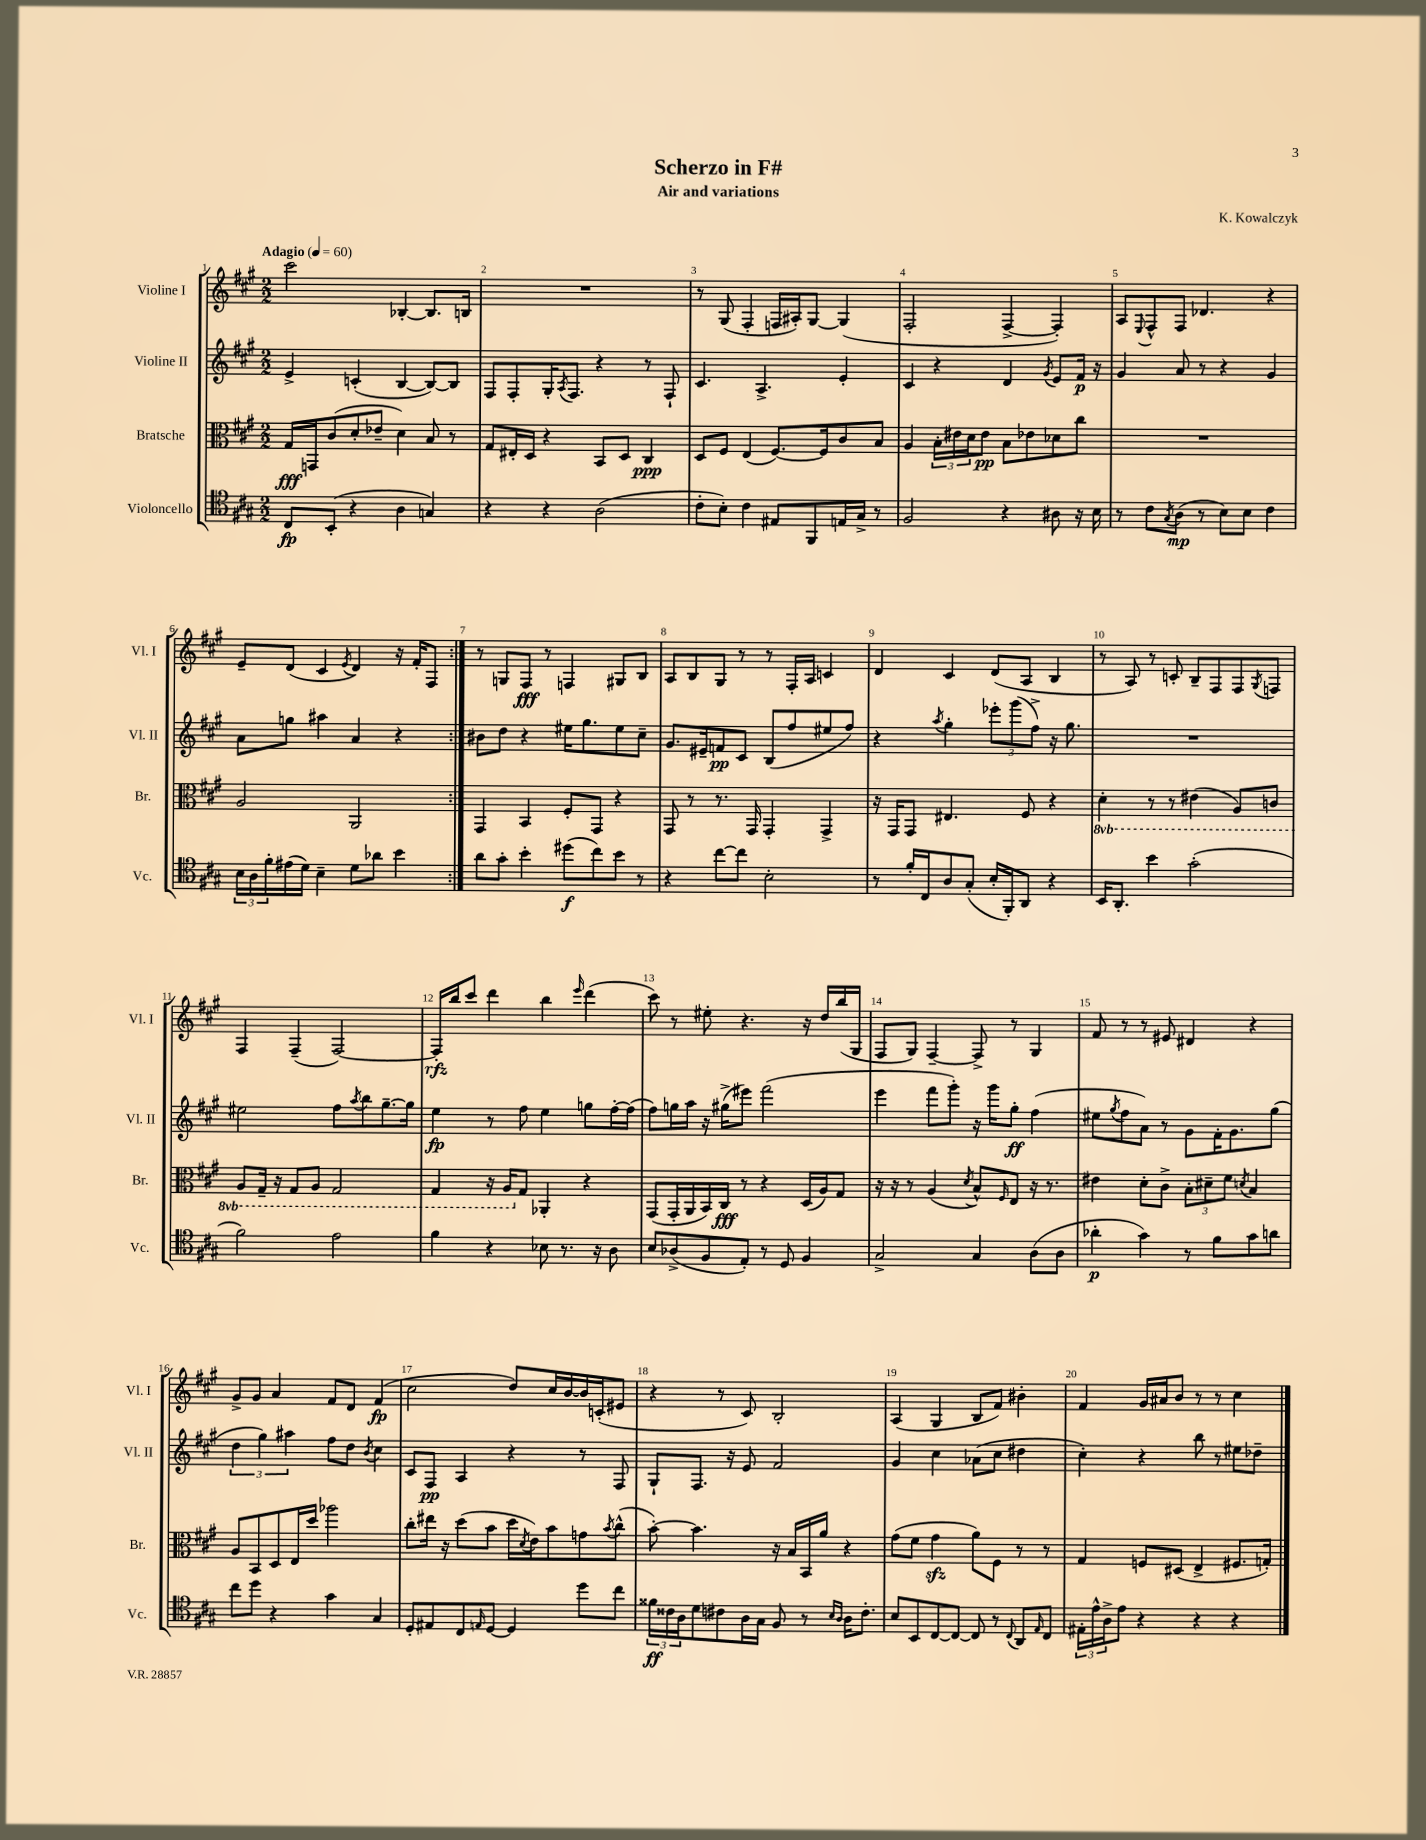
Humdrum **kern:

**kern	**kern	**kern	**kern
*staff4	*staff3	*staff2	*staff1
*clefC4	*clefC3	*clefG2	*clefG2
*k[f#c#g#]	*k[f#c#g#]	*k[f#c#g#]	*k[f#c#g#]
*M2/2	*M2/2	*M2/2	*M2/2
*MM60	*MM60	*MM60	*MM60
8C#/L	16G#/LL	4e^/	2ccc#\
.	16GG/J	.	.
(8BB'/J	(8c#/	.	.
4r	8d'/	(4c'/	.
.	8e-~/J	.	.
4A\	4d\)	[4B/	[4B-'/
4G/)	8B/	8B/_L)	8.B-/]L
.	8r	8B/]J	.
.	.	.	16B/Jk
=	=	=	=
4r	8G#/L	8F#/L	1r
.	16E#'/L	8F#'/	.
.	16D/JJ	.	.
4r	4r	16G#'/K	.
.	.	8qA/	.
.	.	8.F#/J	.
(2A\	8BB/L	4r	.
.	8D/J	.	.
.	4C#/	8r	.
.	.	8F#`/	.
=	=	=	=
8c#'\L	8D/L	4.c#/	8r
8B'\J)	8F#/J	.	(8G#/
4c#\	(4E/	.	4F#'/
.	.	4.A^/	.
8E#/L	[8.F#/L)	.	16F/LL
.	.	.	16A#'/J)
8FF#/	.	.	[8G#/J
.	16F#/]k	.	.
16E/L	8c#/	4e'/	(4G#/]
16G#^/JJ	.	.	.
8r	8B/J	.	.
=	=	=	=
2F#/	4A/	4c#/	2F#'/
.	24B'\LL	4r	.
.	24e#\	.	.
.	24d\J	.	.
.	8e#\J	.	.
4r	8B\L	4d/	[4F#^/
.	8e-\	.	.
.	.	8qg#/	.
8A#\	8d-\	8e/L	4F#'/])
16r	8cc#\J	16f#/Jk	.
16B\	.	16r	.
=	=	=	=
8r	1r	4g#/	8A/L
.	.	.	8qqE/
8c#\L	.	.	8F#^^/
8qG#/	.	.	.
(8A\J	.	8a/	8F#/J
8r	.	8r	4.d-/
8B\L)	.	4r	.
8B\J	.	.	.
4c#\	.	4g#/	4r
=	=	=	=
24B\LL	2A/	8a\L	8e~/L
24A\	.	.	.
24f#'\	.	.	.
(16e#\	.	8gg\J	(8d/J
16d\JJ)	.	.	.
4B~\	.	4aa#\	4c#/
.	.	.	8qe/
8d\L	2AA/	4a/	4d/)
8a-\J	.	.	.
4b\	.	4r	16r
.	.	.	16f#'/LK
.	.	.	8F#/J
=:|!	=:|!	=:|!	=:|!
8a\L	4GG#/	8b#\L	8r
8g#'\J	.	8dd\J	8G/L
4b'\	4BB/	4r	8F#/J
.	.	.	8r
(8dd#\L	8F#'/L	16ee#\LK	4F/
.	.	8.gg#\	.
8cc#\)	8GG#/J	.	.
8b\J	4r	8ee#\	8G#/L
8r	.	8cc#~\J	8B/J
=	=	=	=
4r	8GG#/	8.g#/L	8A/L
.	8r	.	8B/
.	.	16e#~/k	.
[8cc#\L	8.r	8f/	8G#/J
8cc#\]J	.	8c#/J	8r
.	16GG#/	.	.
2B'\	4GG#'/	(8B/L	8r
.	.	8ff#/	16F#'/LL
.	.	.	16A/JJ
.	4GG#^/	8ee#/	4c/
.	.	8ff#/J)	.
=	=	=	=
8r	16r	4r	4d/
.	16GG#/LK	.	.
16f#'/LL	8GG#/J	.	.
16C#/J	.	.	.
.	.	8qaa/	.
8A/	4.E#/	4gg#'\	4c#/
(8G#'/J	.	.	.
16B'/LL	.	12eee-'\L	(8d/L
16FF#'/J)	.	.	.
.	.	(12ggg#\	.
8AA/J	8F#/	.	8A/J
.	.	12ff#^\J)	.
4r	4r	16r	4B/
.	.	8.gg#\	.
=	=	=	=
16BB/LK	4D'\	1r	8r
8.AA'/J	.	.	.
.	.	.	8A/)
4b\	8r	.	8r
.	8r	.	8c'/
(2g#'\	(4E#\	.	8B~/L
.	.	.	8F#/
.	8AA/L)	.	8F#/
.	.	.	8qG#/
.	8C/J	.	8F/J
=	=	=	=
2f#\)	8AA/L	2ee#\	4F#/
.	16GG#~/Jk	.	.
.	16r	.	.
.	8GG#/L	.	(4F#~/
.	8AA/J	.	.
2e\	2GG#/	8ff#\L	[2F#/)
.	.	8qaa/	.
.	.	8bb\	.
.	.	[8.gg#~\	.
.	.	16gg#\]Jk	.
=	=	=	=
4f#\	4GG#/	4ee\	16F#'/]LL
.	.	.	16bb/J
.	.	.	8ccc#/J
4r	16r	8r	4ddd\
.	16AA/LK	.	.
.	8G#/J	8ff#\	.
8B-\	4AA-'/	4ee\	4bb\
8.r	.	.	.
.	.	.	16qqeee/
.	4r	8gg\L	(4ddd\
16r	.	.	.
8A\	.	[16ff#'\L	.
.	.	(16ff#\]JJ	.
=	=	=	=
8B/L	(8GG#/L	8ff#\L)	8ccc#\)
(8A-^/	16GG#'/L	16gg\L	8r
.	16AA/	16aa\JJ	.
8F#/	16BB/)	16r	8ee#'\
.	16C#/JJ	(16gg#^\LK	.
8E'/J)	8r	8eee#\J)	4.r
8r	4r	(2fff#\	.
8D/	.	.	.
4F#/	(16D/LL	.	16r
.	16A/J)	.	16dd/LL
.	8G#/J	.	(16bb/
.	.	.	16G#/JJ
=	=	=	=
2G#^/	16r	4eee\	8F#/L
.	16r	.	.
.	8r	.	8G#/J)
.	(4A/	8fff#\L	[4F#~/
.	.	8ggg#'\J)	.
.	8qd/	.	.
4G#/	8B^^/L)	16r	8F#^/]
.	.	16ggg#\LK	.
.	16qqF#/	.	.
.	8E/J	8gg#'\J	8r
(8A\L	16r	(4ff#\	4G#/
.	8.r	.	.
8A\J	.	.	.
=	=	=	=
4a-'\	4e#\	8ee#\L	8f#/
.	.	8qgg#/	.
.	.	8ff#\	8r
4g#\)	8d'\L	8a\J)	8r
.	8c#^\J	8r	8e#/
8r	12B'\L	8g#\L	4d#/
.	12d#~\	.	.
8f#\L	.	16f#'\K	.
.	12f#\J	.	.
.	.	8.g#\	.
.	8qd/	.	.
8g#\	4B/	.	4r
8a\J	.	(8gg#\J	.
=	=	=	=
8cc#\L	8A/L	6dd\	8g#^/L
8dd\J	8BB/	.	8g#/J
.	.	6gg#\)	.
4r	8D/	.	4a/
.	.	6aa#\	.
.	16E/L	.	.
.	16dd/JJ	.	.
4g#\	2aa-\	8ff#\L	8f#/L
.	.	8dd\J	8d/J
.	.	8qb/	.
4G#/	.	4cc#\	(4f#/
=	=	=	=
8D'/L	8cc#'\L	8c#/L	2cc#\
8E#/	16ee#\Jk	8F#/J	.
.	16r	.	.
8C#/	(8dd\L	4A/	.
16qqE/	.	.	.
[8D/J	8b\J	.	.
4D/]	16dd\LL	4r	8dd/L)
.	8qd/	.	.
.	16e\J)	.	.
.	8b\	.	16cc#/L
.	.	.	[16b/
8dd\L	8g\	8r	16b/]
.	.	.	(16c'/J
.	8qb/	.	.
8cc#\J	(8cc#^^\J	8F#/	8e#/J
=	=	=	=
24f##\LL	[8b'\)	8G#`/L	4r
24c##\	.	.	.
24A\J	.	.	.
8d\	4.b\]	8.F#/J	.
8c#\	.	.	8r
.	.	16r	.
16A\L	.	8e/	8c#/)
16G#\JJ	.	.	.
8F#/	16r	2f#/	2B'/
.	16B/LL	.	.
8r	16BB/	.	.
.	16a/JJ	.	.
16qqB/LL	.	.	.
16qqA/JJ	.	.	.
16A\LK	4r	.	.
8.c#'\J	.	.	.
=	=	=	=
8B/L	(8g#\L	4g#/	(4A/
8BB/	8f#\J	.	.
[8C#/	4g#\	4cc#\	4G#/
8C#/_J	.	.	.
8C#/]	8a\L)	(8a-\L	8B/L
8r	8F#\J	8cc#\J	8f#/J)
8qqC#/	.	.	.
8AA/L	8r	4dd#\	4b#'\
16qqE/	.	.	.
8C#/J	8r	.	.
=	=	=	=
24E#'\LL	4G#/	4cc#'\)	4f#/
24e^^\	.	.	.
24A^\J	.	.	.
8e\J	.	.	.
4r	8F/L	4r	16g#/LL
.	.	.	16a#/J
.	(8D#/J	.	8b/J
4r	4E^/	8bb\	8r
.	.	8r	8r
4r	8.F#/L	8ee#\L	4cc#\
.	.	8dd-~\J	.
.	16G'/Jk)	.	.
==	==	==	==
*-	*-	*-	*-
